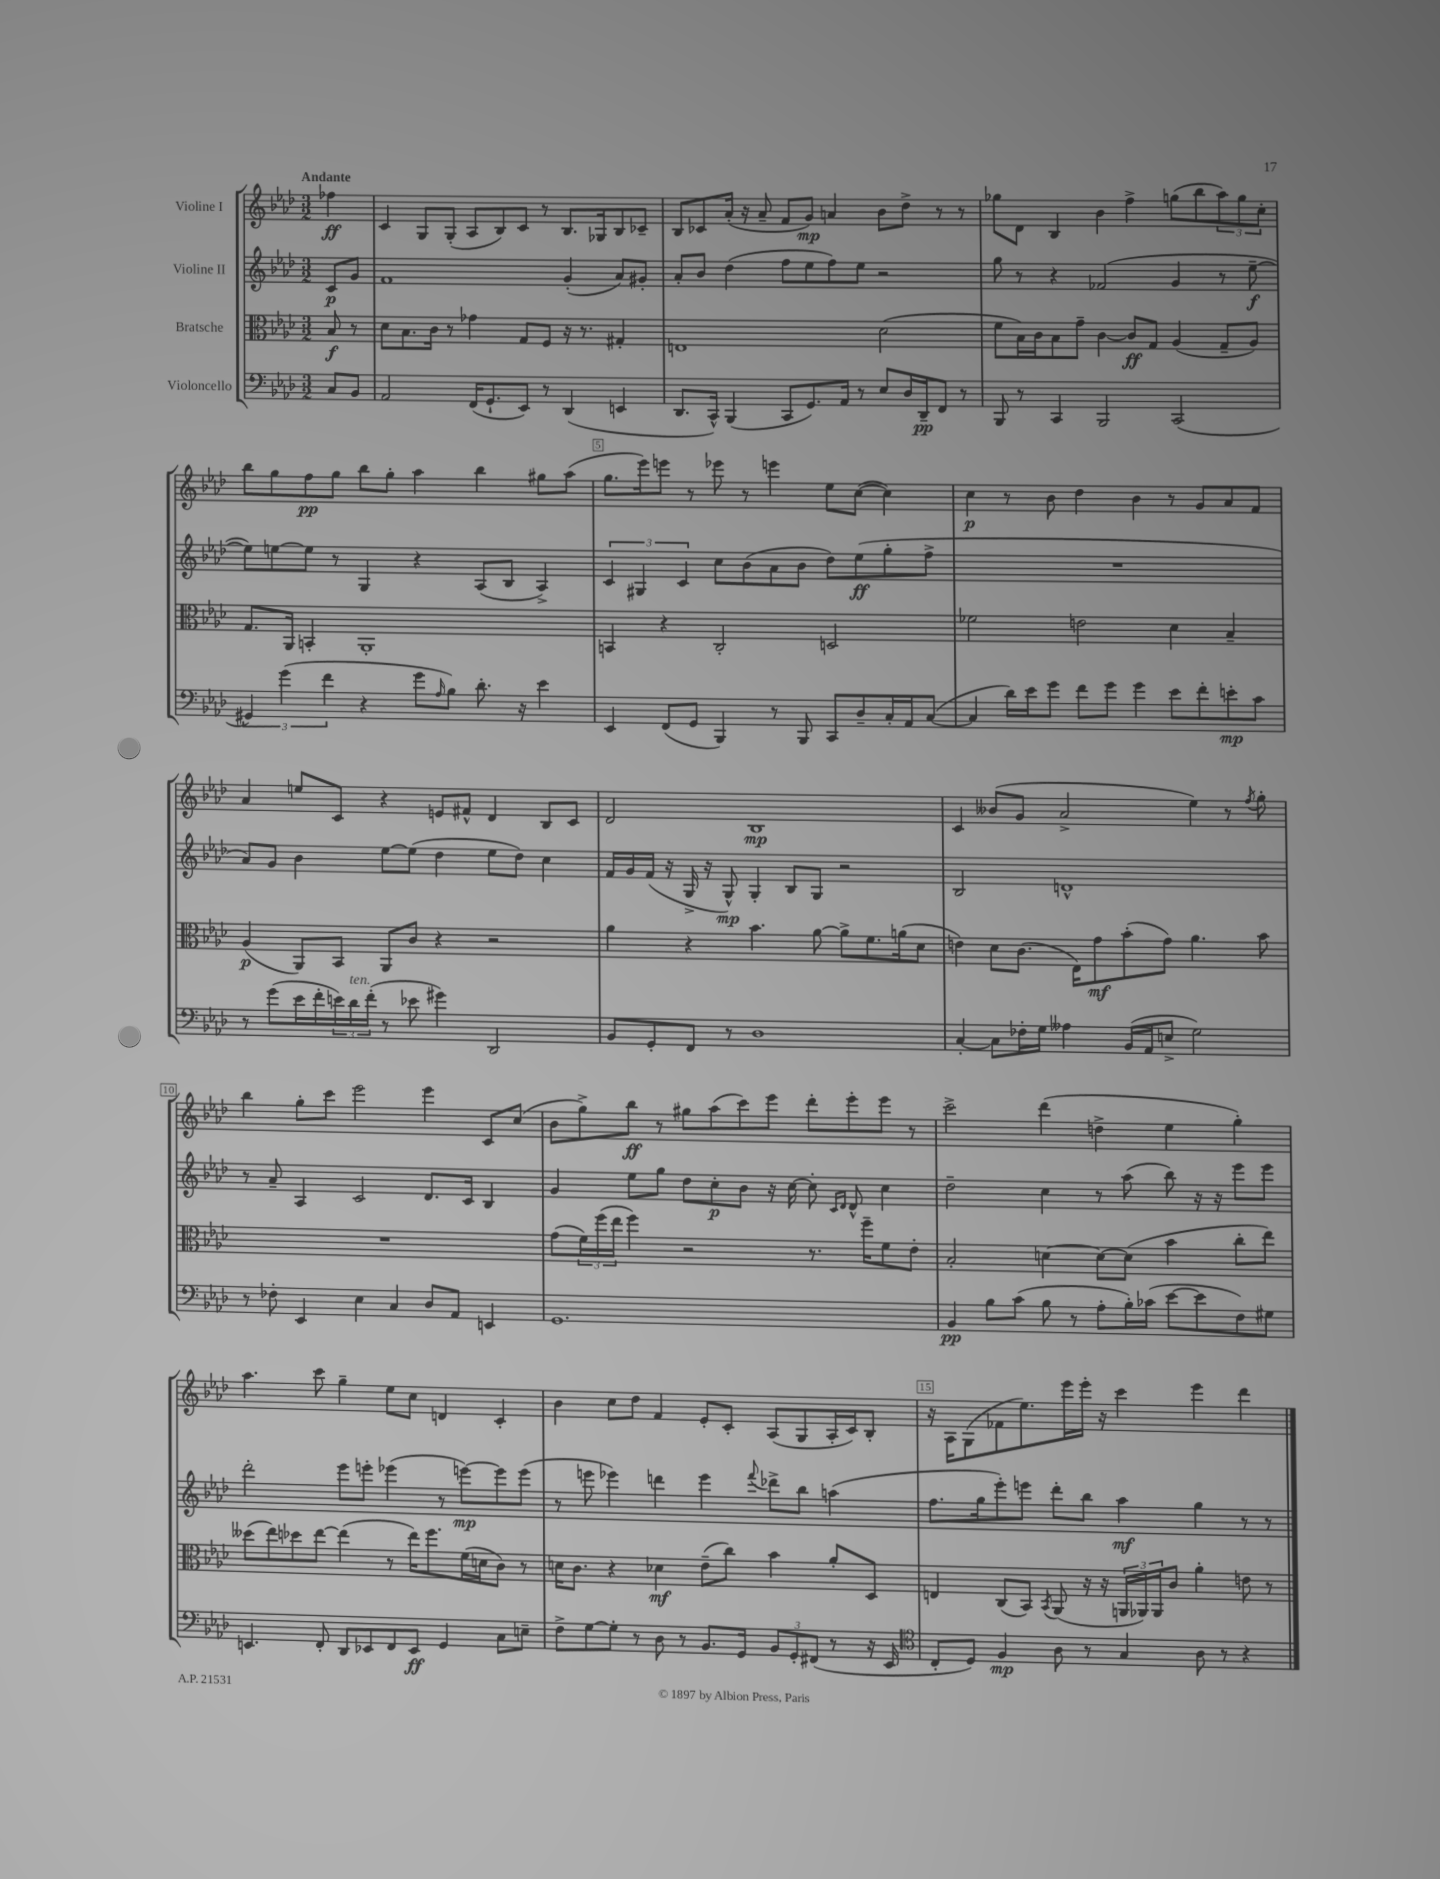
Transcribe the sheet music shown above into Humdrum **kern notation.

**kern	**kern	**kern	**kern
*staff4	*staff3	*staff2	*staff1
*clefF4	*clefC3	*clefG2	*clefG2
*k[b-e-a-d-]	*k[b-e-a-d-]	*k[b-e-a-d-]	*k[b-e-a-d-]
*M3/2	*M3/2	*M3/2	*M3/2
8C/L	8B-/	8c/L	4ff-\
8BB-/J	8r	8g/J	.
=	=	=	=
2AA-/	8d-\L	1f	4c/
.	8.B-\	.	.
.	.	.	8G/L
.	16c\Jk	.	.
.	8r	.	(8G'/J
(16FF/LK	4g-\	.	8A-/L
8.GG`/	.	.	.
.	.	.	8B-/)
8EE-/J)	8G/L	.	8c/J
8r	8F/J	.	8r
(4DD-/	16r	(4g'/	8.B-/L
.	8.r	.	.
.	.	.	16G-/k
4EE/	4G#'/	8a-/L)	8B-/
.	.	8g#'/J	8c-~/J
=	=	=	=
8.DD-/L	1E	8a-'/L	8B-/L
.	.	8b-/J	8c-/
16CC^^/Jk)	.	.	.
(4BBB-/	.	(4dd-\	(16a-'/Jk
.	.	.	16r
.	.	.	8a-~/
8CC/L	.	8ff\L	8f/L
8.GG/)	.	8ee-\	8g/J)
.	.	8ff\)	4a/
16AA-/Jk	.	.	.
8r	.	8ee-\J	.
8E-/L	(2d-\	2r	8b-\L
16D-/L	.	.	8dd-^\J
16DD-~/J	.	.	.
8FF/J	.	.	8r
8r	.	.	8r
=	=	=	=
8BBB-/	8f\L	8gg\	8gg-\L
8r	16B-\L)	8r	8d-\J
.	16c\J	.	.
4CC/	8B-\	4r	4B-/
.	8g~\J	.	.
2BBB-/	[4c\	(2f-/	4b-\
.	8c/]L	.	4ff^\
.	8G/J	.	.
(2CC/	(4A-/	4g/	(8gg\L
.	.	.	8bb-\
.	8G~/L	8r	12aa-\)
.	.	.	12gg\
.	8A-/J)	[8ee-~\	.
.	.	.	12cc'\J
=	=	=	=
6GG#/)	8.G/L	8ee-\]L)	8bb-\L
.	.	[8ee\	8gg\
(6g\	.	.	.
.	16AA-/Jk	.	.
.	4BB'/	8ee\]J	8ff\
6f\	.	.	.
.	.	8r	8gg\J
4r	1AA-'	4G/	8bb-\L
.	.	.	8gg'\J
8g\L	.	4r	4aa-\
16qqA-/	.	.	.
8B-\J)	.	.	.
8.d-'\	.	(8A-/L	4bb-\
.	.	8B-/J	.
16r	.	.	.
4e-\	.	4A-^/)	8gg#\L
.	.	.	(8aa-\J
=	=	=	=
4EE-/	4BB/	6c/	8.gg\L
.	.	6G#/	.
.	.	.	16eee-\k)
(8FF/L	4r	.	8eee\J
.	.	6c/	.
8GG/J	.	.	8r
4BBB-/)	2C'/	8cc\L	8eee-\
.	.	(8b-\	8r
8r	.	8a-\	4eee\
8BBB-/	.	8b-\J	.
8CC/L	2D/	8dd-\L)	8ee-\L
8D-~/	.	(8ee-\	([8cc\J
16C'/L	.	8gg'\	4cc\])
16AA-/J	.	.	.
([8C/J	.	8ff^\J	.
=	=	=	=
4C/]	2f-\	1.r	4cc\
16d-\LL)	.	.	8r
16e-\J	.	.	.
8g\J	.	.	8b-\
8f\L	2e\	.	4dd-\
8g\J	.	.	.
4g\	.	.	4b-\
8e-\L	4d-\	.	8r
8f'\	.	.	8g/L
8e'\	4B-~/	.	8a-/
8c\J	.	.	8f/J
=	=	=	=
8r	(4A-/	8a-/L)	4a-/
(8g\L	.	8g/J	.
16e-\L	8AA-/L)	4b-\	8ee/L
16f'\	.	.	.
24e\)	8BB-/J	.	8c/J
24d-\	.	.	.
(24f'\JJ	.	.	.
8r	8AA-/L	[8ee-\L	4r
8e-\	8c/J	(8ee-\]J	.
4g#\)	4r	4dd-\	8e/L
.	.	.	8f#^^/J
2DD-/	2r	8ee-\L	4d-/
.	.	8dd-\J)	.
.	.	4cc\	8B-/L
.	.	.	8c/J
=	=	=	=
8BB-/L	4a-\	16f/LL	2d-/
.	.	16g/	.
8GG'/	.	(16f/JJ	.
.	.	16r	.
8FF/J	4r	16G^/	.
.	.	16r	.
8r	.	8G^^/)	.
1D-	4.b-\	4G'/	1B-
.	.	8B-/L	.
.	[8a-\	8G/J	.
.	8a-^\]L	2r	.
.	8.f\	.	.
.	(16a\k	.	.
.	8d-\J	.	.
=	=	=	=
[4C'/	4e\)	2B-/	4c/
8C\]L	8d-\L	.	(8b--/L
16F-'\L	(8.c\J	.	8g/J
16G\JJ	.	.	.
4A--\	.	1d^^	2a-^/
.	16E-\LK)	.	.
.	8g\	.	.
(16BB-/LL	(8b-'\	.	.
16AA-/J	.	.	.
8E^/J	8g\J)	.	.
2G\)	4.a-\	.	4ee-\)
.	.	.	8r
.	.	.	8qff/
.	8b-\	.	8gg'\
=	=	=	=
8r	1.r	8r	4bb-\
8F-'\	.	8a-~/	.
4EE-/	.	4A-/	8gg'\L
.	.	.	8ccc\J
4E-\	.	2c/	2eee-\
4C/	.	.	.
8D-/L	.	8.d-/L	4eee-\
8AA-/J	.	.	.
.	.	16c/Jk	.
4EE/	.	4B-/	8c/L
.	.	.	(8cc/J
=	=	=	=
1.GG	(8g\L	4g/	8b-\L
.	24f\L)	.	8gg^\)
.	(24ff\	.	.
.	24ee-\JJ	.	.
.	4ff\)	8ee-\L	8bb-\J
.	.	8gg\J	8r
.	2r	8dd-\L	8gg#\L
.	.	8cc'\	(8aa-\
.	.	8b-\J	8ccc\)
.	.	16r	8eee-\J
.	.	[16cc\	.
.	8.r	8cc'\]	8ddd-'\L
.	.	16qqc/LL	.
.	.	16qqd-/JJ	.
.	.	8d-^^/	8eee-'\
.	16ff~\LK	.	.
.	8f\	4cc\	8eee-\J
.	8e-'\J	.	8r
=	=	=	=
4BB-/	2B-'/	2dd-~\	2ccc^\
8B-\L	.	.	.
(8c\J	.	.	.
8B-\	[4d\	4cc\	(4ddd-\
8r	.	.	.
8A-'\L	8d\_L	8r	4dd^\
16B-'\L)	(8d\]J	(8aa-\	.
(16c-\JJ	.	.	.
[8e-\L	4b-\	8bb-\)	4ee-\
8e-\]	.	16r	.
.	.	16r	.
8F\)	8cc'\L	8eee-\L	4gg'\)
8G#\J	8ee-\J)	8eee-\J	.
=	=	=	=
4.EE/	(8dd--\L	2ddd-'\	4.aa-\
.	8ee-\)	.	.
.	8dd-\	.	.
8FF'/	[8ee-\J	.	8ccc\
8DD-/L	(4ee-\]	8eee-\L	4gg~\
8EE-/	.	8eee'\J	.
8FF/	8r	(4eee-\	8ee-\L
8EE-/J	16ee-\LK)	.	8cc\J
.	8.ff\	.	.
4GG/	.	8r	4d/
.	(16f\L	[8eee\L)	.
.	16d\J	.	.
8C\L	8c\J)	8eee\]	4c'/
8E~\J	8r	(8eee\J	.
=	=	=	=
8F^\L	16d\LK	8r	4b-\
.	8.c\J	.	.
[8G\	.	8eee\	.
8G'\]J	4r	4eee-\)	8cc\L
8r	.	.	8dd-\J
8D-\	4d-\	4ddd\	4f/
8r	.	.	.
8.BB-/L	(8e-~\L	4eee-\	8e-'/L
.	8cc\J)	.	8c'/J
16GG/Jk	.	.	.
.	.	8qqfff/	.
12BB-/L	4b-\	8ddd-^\L	(8A-/L
12GG'/	.	.	.
.	.	8bb-\J	8G/
(12FF#/J	.	.	.
8r	8a-'/L	(4aa\	16A-'/L
.	.	.	16c/J)
16r	8D-/J	.	8B-'/J
16EE-/	.	.	.
=	=	=	=
*clefC4	*	*	*
8C'/L	4E/	8.ff\L	16r
.	.	.	16A-\LK
8D-/J)	.	.	(8G\
.	.	16gg\k	.
4F/	(8C/L	8eee-'\)	8f-\
.	8BB-/J)	8eee\J	8.ee-\)
.	8qBB-/	.	.
8A-\	(8AA-/	8ddd-'\L	.
.	.	.	16eee-\L
8r	16r	8bb-\J	16eee-'\JJ
.	16r	.	16r
4G/	24AA/LL	4aa-\	4ccc\
.	24AA-/)	.	.
.	24AA-/J	.	.
.	8c/J	.	.
8A-\	4a-'\	4gg\	4eee-\
8r	.	.	.
4r	8e\	8r	4ddd-\
.	8r	8r	.
==	==	==	==
*-	*-	*-	*-
